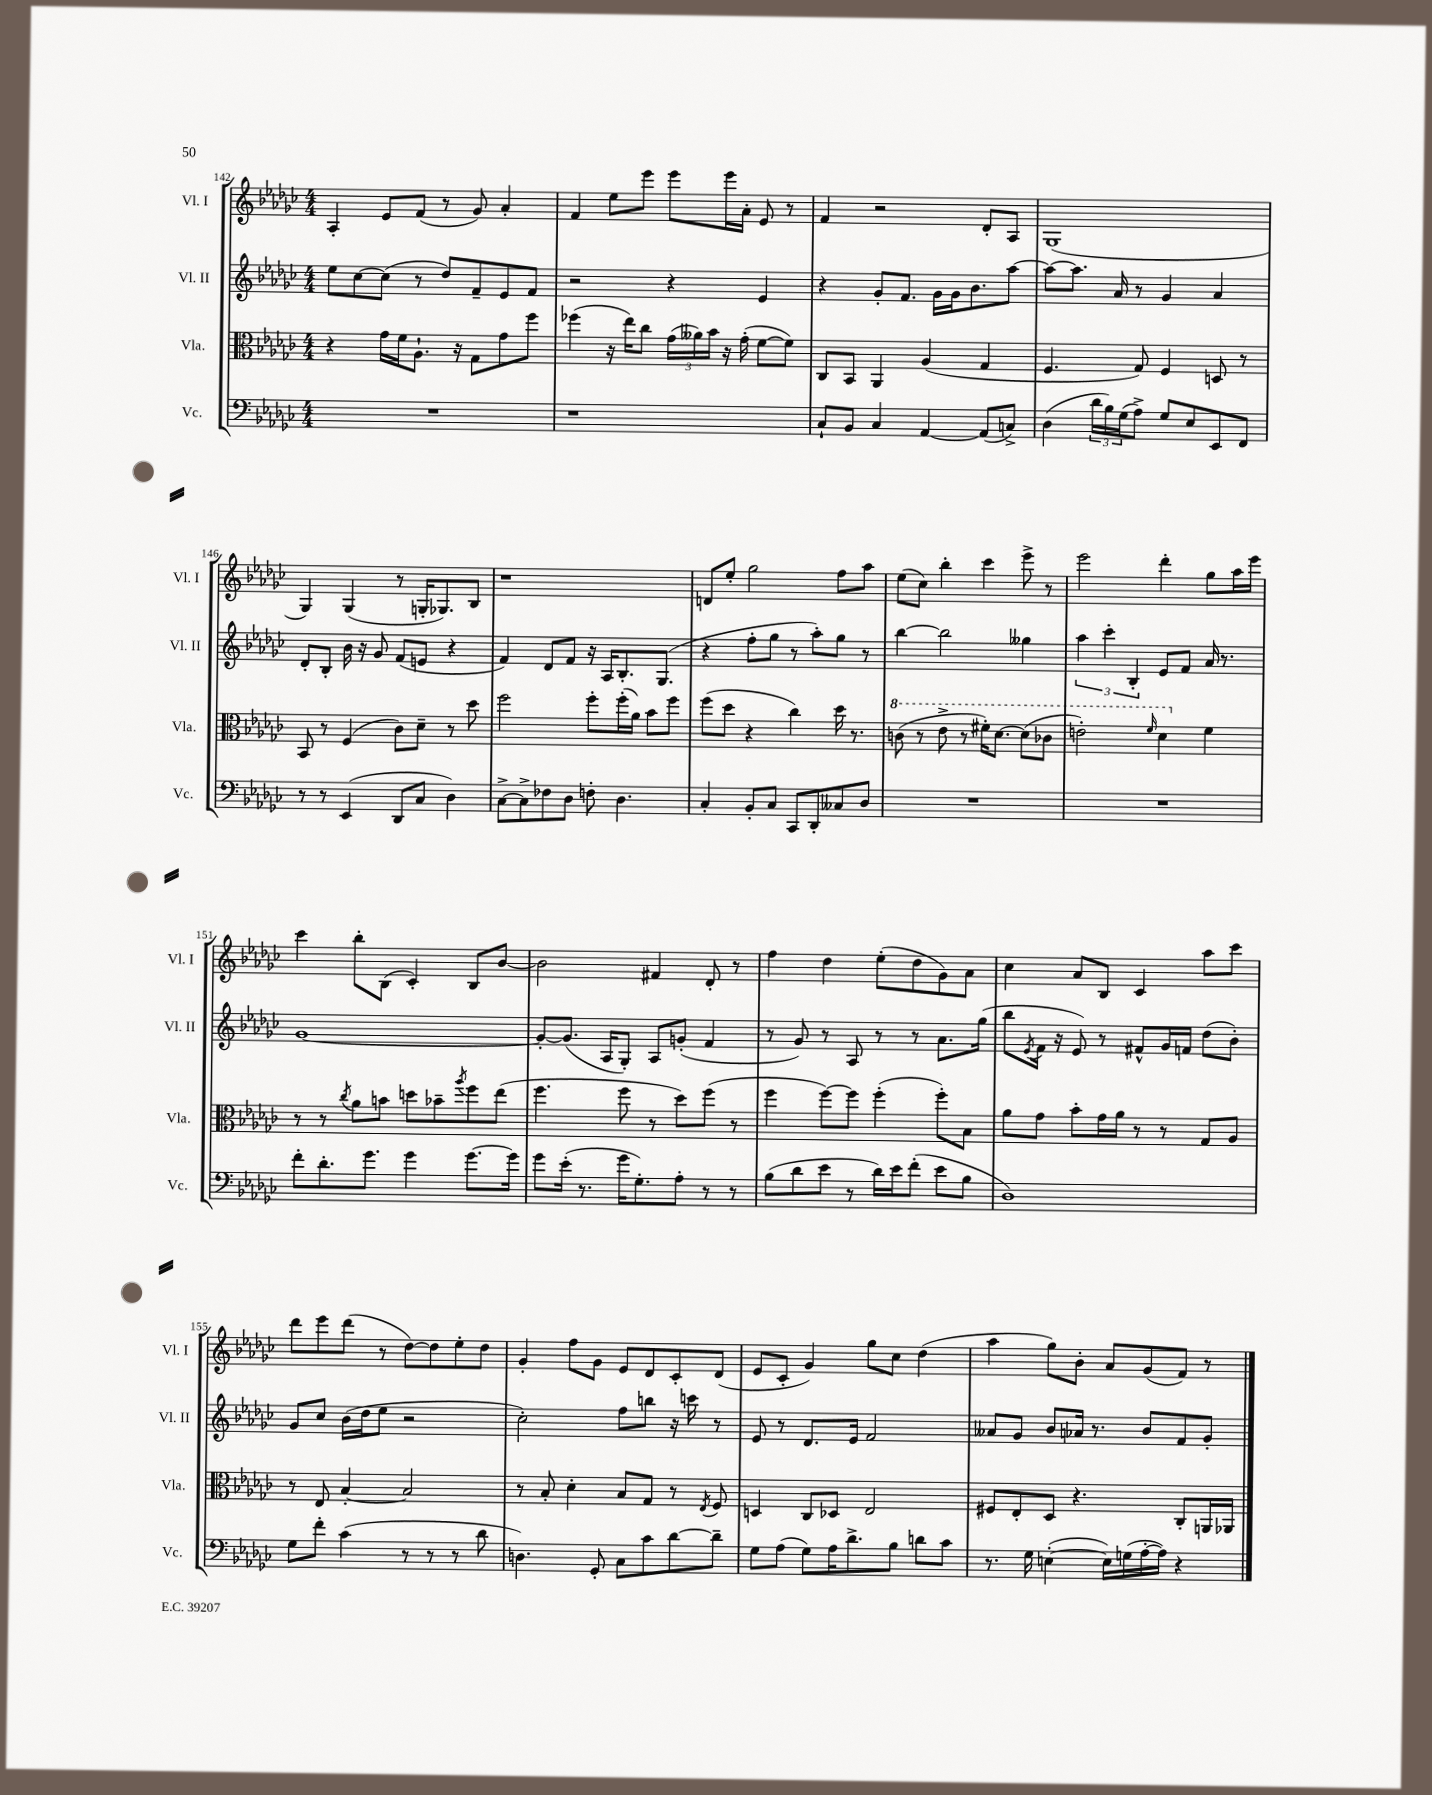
<<
\new StaffGroup <<
\new Staff = "s0" \with { instrumentName = "Vl. I" shortInstrumentName = "Vl. I" } {
    \clef treble \key ges \major \numericTimeSignature \time 4/4
    aes4-. ees'8 f'8( r8 ges'8) aes'4-. |
    f'4 ees''8 ees'''8 ees'''8 ees'''16 aes'16-. ees'8 r8 |
    f'4 r2 des'8-. aes8 |
    ges1( |
    ges4) ges4( r8 g16-. ges8.) bes8 |
    r1 |
    d'8 ees''8-. ges''2 f''8 aes''8 |
    ees''8( ces''8) bes''4-. ces'''4 ees'''8-> r8 |
    ees'''2 des'''4-. ges''8 aes''16 ees'''16 |
    ces'''4 bes''8-. bes8( ces'4-.) bes8 bes'8~ |
    bes'2 fis'4 des'8-. r8 |
    f''4 des''4 ees''8-.( des''8 ges'8) aes'8 |
    ces''4 aes'8 bes8 ces'4 aes''8 ces'''8 |
    des'''8 ees'''8 des'''8( r8 des''8~) des''8 ees''8-. des''8 |
    ges'4-. f''8 ges'8 ees'8 des'8 ces'8-. des'8( |
    ees'8 ces'8-. ges'4) ges''8 ces''8 des''4( |
    aes''4 ges''8) bes'8-. aes'8 ges'8( f'8) r8 \bar "|." |
}
\new Staff = "s1" \with { instrumentName = "Vl. II" shortInstrumentName = "Vl. II" } {
    \clef treble \key ges \major \numericTimeSignature \time 4/4
    ees''8 ces''8~ ces''8( r8 des''8) f'8-- ees'8 f'8 |
    r2 r4 ees'4 |
    r4 ges'8-. f'8. ges'16 ges'16 bes'8. aes''8~ |
    aes''8~ aes''8. aes'16 r8 ges'4 aes'4 |
    des'8-. bes8-. bes'16 r16 ges'8 f'8( e'8 r4 |
    f'4) des'8 f'8 r16 aes16 bes8.-. ges8.( |
    r4 f''8-. ges''8 r8 aes''8-.) ges''8 r8 |
    bes''4~ bes''2 geses''4 |
    \tuplet 3/2 { aes''4 ces'''4-. bes4-. } ees'8 f'8 aes'16 r8. |
    ges'1~ |
    ges'8~-. ges'8.( aes16 ges8-.) aes8 g'8-.( f'4 |
    r8 ges'8) r8 aes8 r8 r8 aes'8. ges''16( |
    bes''8 \acciaccatura { ees'8 } f'16 r16 ees'8) r8 fis'8-^ ges'16 f'16 des''8( bes'8-.) |
    ges'8 ces''8 bes'16( des''16 ees''8 r2 |
    ces''2-.) f''8 b''8 r16 c'''16 r8 |
    ees'8 r8 des'8. ees'16 f'2 |
    aeses'8 ges'8 bes'8 aes'16 r8. bes'8 f'8 ges'8-. \bar "|." |
}
\new Staff = "s2" \with { instrumentName = "Vla." shortInstrumentName = "Vla." } {
    \clef alto \key ges \major \numericTimeSignature \time 4/4
    r4 ges'16 f'16 aes8.-! r16 ges8 ges'8 f''8 |
    fes''4( r16 ees''16) ces''8 \tuplet 3/2 { ges'16( aeses'16) bes'16 } r16 ges'16-.( f'8~ f'8) |
    ces8 bes,8 aes,4 aes4( ges4 |
    f4. ges8) f4 d8 r8 |
    bes,8 r8 f4( ces'8) des'8-- r8 des''8 |
    f''2 f''8-. f''16-.( aes'16) bes'8 f''8 |
    f''8( des''8 r4 ces''4) des''16 r8. |
    \ottava #1 c''8( r8 ees''8-> r8 fis''16-.) des''8.~ des''8( ces''8 |
    e''2-.) \grace { f''16 } des''4 \ottava #0 f'4 |
    r8 r8 \acciaccatura { ces''8 } aes'8 b'8 d''8 bes'8-- \acciaccatura { aes''8 } f''8 ees''8( |
    f''4. f''8 r8 des''8) f''8( r8 |
    f''4 f''8~) f''8 f''4-.( f''8-.) bes8 |
    aes'8 ges'8 bes'8-. ges'16 aes'16 r8 r8 ges8 aes8 |
    r8 ees8 bes4~-. bes2 |
    r8 bes8-. des'4-. bes8 ges8 r8 \acciaccatura { ees8 } f8 |
    d4 ces8 des8 ees2 |
    fis8 ees8-. des8 r4. ces8-. a,16 aes,16 \bar "|." |
}
\new Staff = "s3" \with { instrumentName = "Vc." shortInstrumentName = "Vc." } {
    \clef bass \key ges \major \numericTimeSignature \time 4/4
    R1 |
    r1 |
    ces8-! bes,8 ces4 aes,4~ aes,8( c8->) |
    des4( \tuplet 3/2 { des'16 bes16) ges16( } aes8->) ges8 ees8 ees,8 f,8 |
    r8 r8 ees,4( des,8 ces8 des4) |
    ces8~-> ces8-> fes8 des8 f8-. des4. |
    ces4-. bes,8-. ces8 ces,8 des,8-. ceses8 des8 |
    R1 |
    R1 |
    f'8-. des'8.-. ges'8. ges'4 ges'8.~ ges'16 |
    ges'8 ees'16-.( r8. ges'16 ges8.-.) aes8-. r8 r8 |
    bes8( des'8 ees'8 r8 des'16) ees'16 f'8-.( ees'8 bes8 |
    des1) |
    ges8 f'8-. ces'4( r8 r8 r8 des'8 |
    d4.) ges,8-. ces8 ces'8 des'8~ des'8-- |
    ges8 aes8( ges8) aes16 des'8.-> bes8 d'8 ces'8 |
    r8. ges16 e4~-.( e16) g16( aes16~-. aes16) r4 \bar "|." |
}
>>
>>
\layout { \context { \Score currentBarNumber = #142 } }
